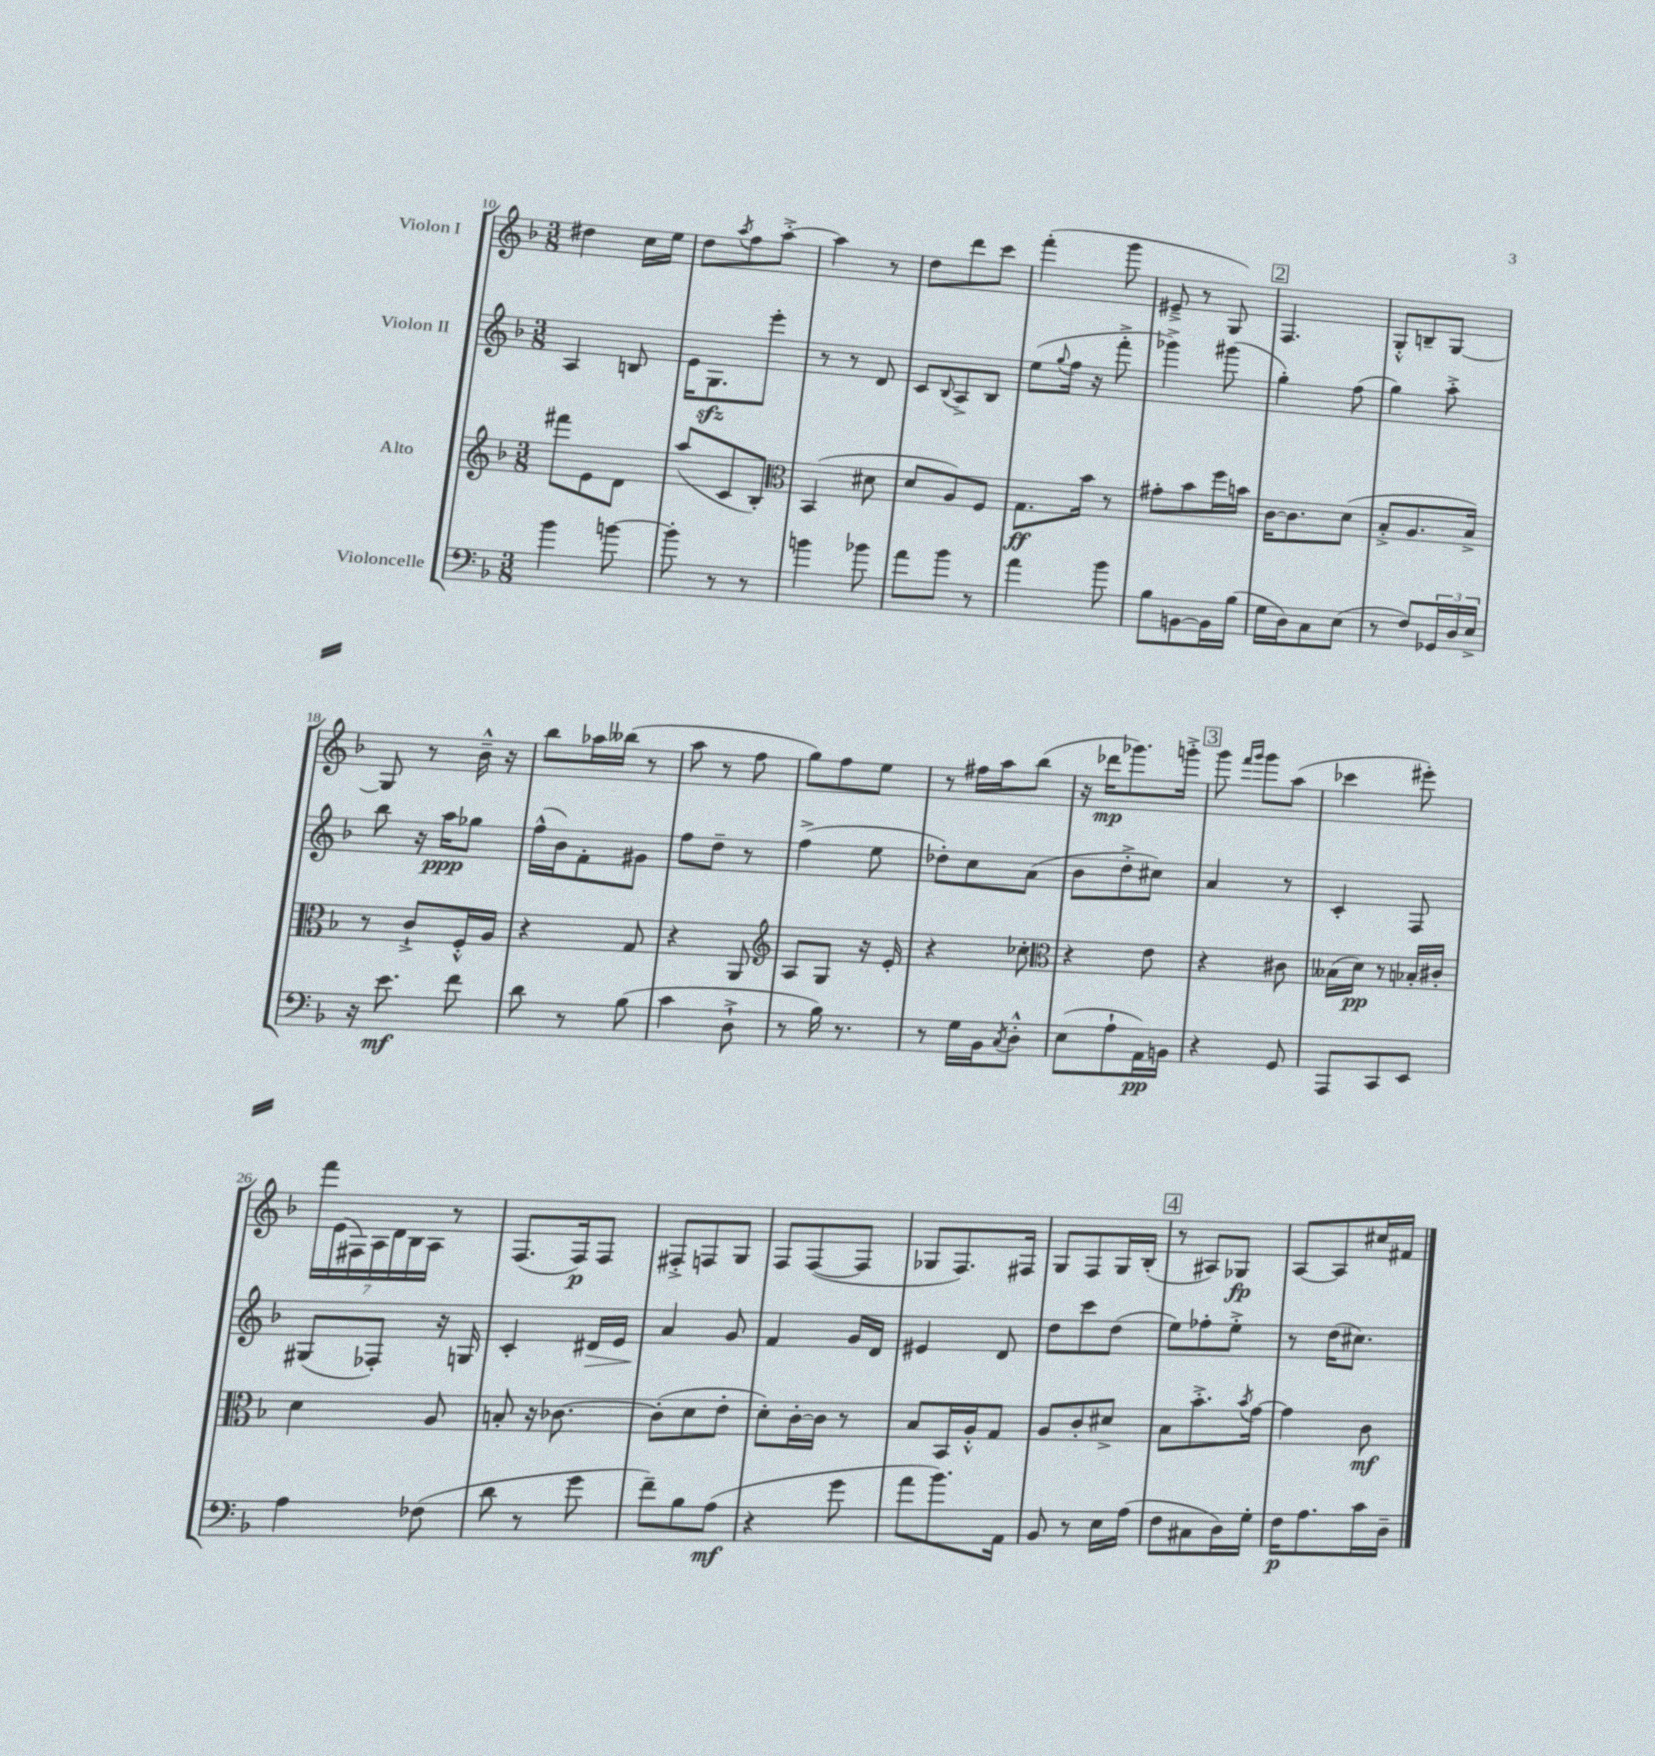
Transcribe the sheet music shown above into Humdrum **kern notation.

**kern	**kern	**kern	**kern
*staff4	*staff3	*staff2	*staff1
*clefF4	*clefG2	*clefG2	*clefG2
*k[b-]	*k[b-]	*k[b-]	*k[b-]
*M3/8	*M3/8	*M3/8	*M3/8
4b-	8fff#	4A	4dd#
.	8e	.	.
[8b	8d	8B	16cc
.	.	.	16ee
=	=	=	=
8b']	(8aa	16e	8dd
.	.	8.G	.
.	.	.	8qaa
8r	8c	.	8ff
8r	8B-')	8eee'	[8aa'^
=	=	=	=
*	*clefC3	*	*
4b	(4BB-	8r	4aa]
.	.	8r	.
8b-	8d#	8d	8r
=	=	=	=
8a	8d	8c	8dd
.	.	8qqB-	.
8b-	8A)	8A^	8ddd
8r	8F	8B-	8ccc
=	=	=	=
4a	8.G	(8ee	(4fff'
.	.	8qqgg	.
.	.	16ff	.
.	16b-	16r	.
8b-	8r	8fff'^	8ggg
=	=	=	=
8B-	8g#'	4ggg-^)	8e#~^
[8BB	8b-	.	8r
16BB]	16ff	(8ggg#	8G)
(16B-	16b	.	.
=	=	=	=
16G	[16c	4gg')	4.F
16D)	8.c]	.	.
8C	.	.	.
(8E	(8d	(8ff	.
=	=	=	=
8r	8B-'^	4gg)	8G'^^
8F)	8.A	.	8B~
24GG-	.	8aa'^	[8G
24D	.	.	.
.	16B-^)	.	.
24E^	.	.	.
=	=	=	=
16r	8r	8bb-	8G]
8.e	.	.	.
.	8c`^	16r	8r
.	.	16aa	.
8f	16F'^^	8gg-	16b-~^^
.	16A	.	16r
=	=	=	=
8d	4r	(16ff^^	8bb-
.	.	16b-)	.
8r	.	8f'	16aa-
.	.	.	(16bb--
(8B-	8G	8g#	8r
=	=	=	=
4c	4r	8ff	8aa
.	.	8dd~	8r
8D`^	8AA	8r	8ff
=	=	=	=
*	*clefG2	*	*
8r	8A	(4ff^	8gg)
16B-)	8G	.	8ff
8.r	.	.	.
.	16r	8ee	8ee
.	16e'	.	.
=	=	=	=
8r	4r	8dd-')	8r
16G	.	8cc	16ff#
16BB-	.	.	16aa
8qC	.	.	.
8D'^^	8cc-'	(8a	(8bb-
=	=	=	=
*	*clefC3	*	*
(8E	4r	8b-	16r
.	.	.	16ddd-
8A`	.	8dd'^	8.ggg-)
16AA)	8e	8cc#)	.
16BB	.	.	16ggg'^
=	=	=	=
4r	4r	4a	8ggg
.	.	.	16qqfff
.	.	.	16qqggg
.	.	.	8ggg
8GG	8c#	8r	(8aa
=	=	=	=
8AAA	(16B--	4c'	4ccc-
.	16d)	.	.
8CC	8r	.	.
8EE	16B-'	8F	8eee#')
.	16c#'	.	.
=	=	=	=
4A	4d	(8G#	28fff
.	.	.	(28e
.	.	.	28F#)
.	.	.	28A
.	.	8F-')	.
.	.	.	28d
.	.	.	28B-
.	.	.	28A
(8F-	8A	16r	8r
.	.	16G	.
=	=	=	=
8d	8B'	4c'	(8.F
8r	16r	.	.
.	[8.c-	.	16F)
8g	.	16d#	8F
.	.	16e	.
=	=	=	=
8f~)	(8c-']	4a	8F#'^
8B-	8d	.	8F
(8A	8e'	8g	8G
=	=	=	=
4r	8d')	4f	8F
.	[16c'	.	([8F
.	16c]	.	.
8g	8r	16g	8F]
.	.	16d	.
=	=	=	=
8a	8B-	4e#	8G-
8.b-)	16BB-	.	8.F)
.	16A'^^	.	.
.	8G	8d	.
16AA	.	.	16F#
=	=	=	=
8BB-	8A	8dd	8G
8r	8c'	8ccc	8F
16E	8d#^	(8dd	16G
(16A	.	.	(16B-'
=	=	=	=
8F	8B-	8ee)	8r
8C#	8.b-'^	8ff-'	8A#)
16D)	.	8ee'^	8G-
.	8qb-	.	.
16G'	[16g	.	.
=	=	=	=
16F	4g]	8r	[8A
8.A	.	.	.
.	.	(16dd	8A]
.	.	8.cc#)	.
16c	8c	.	16cc#
16D~	.	.	16f#
==	==	==	==
*-	*-	*-	*-
